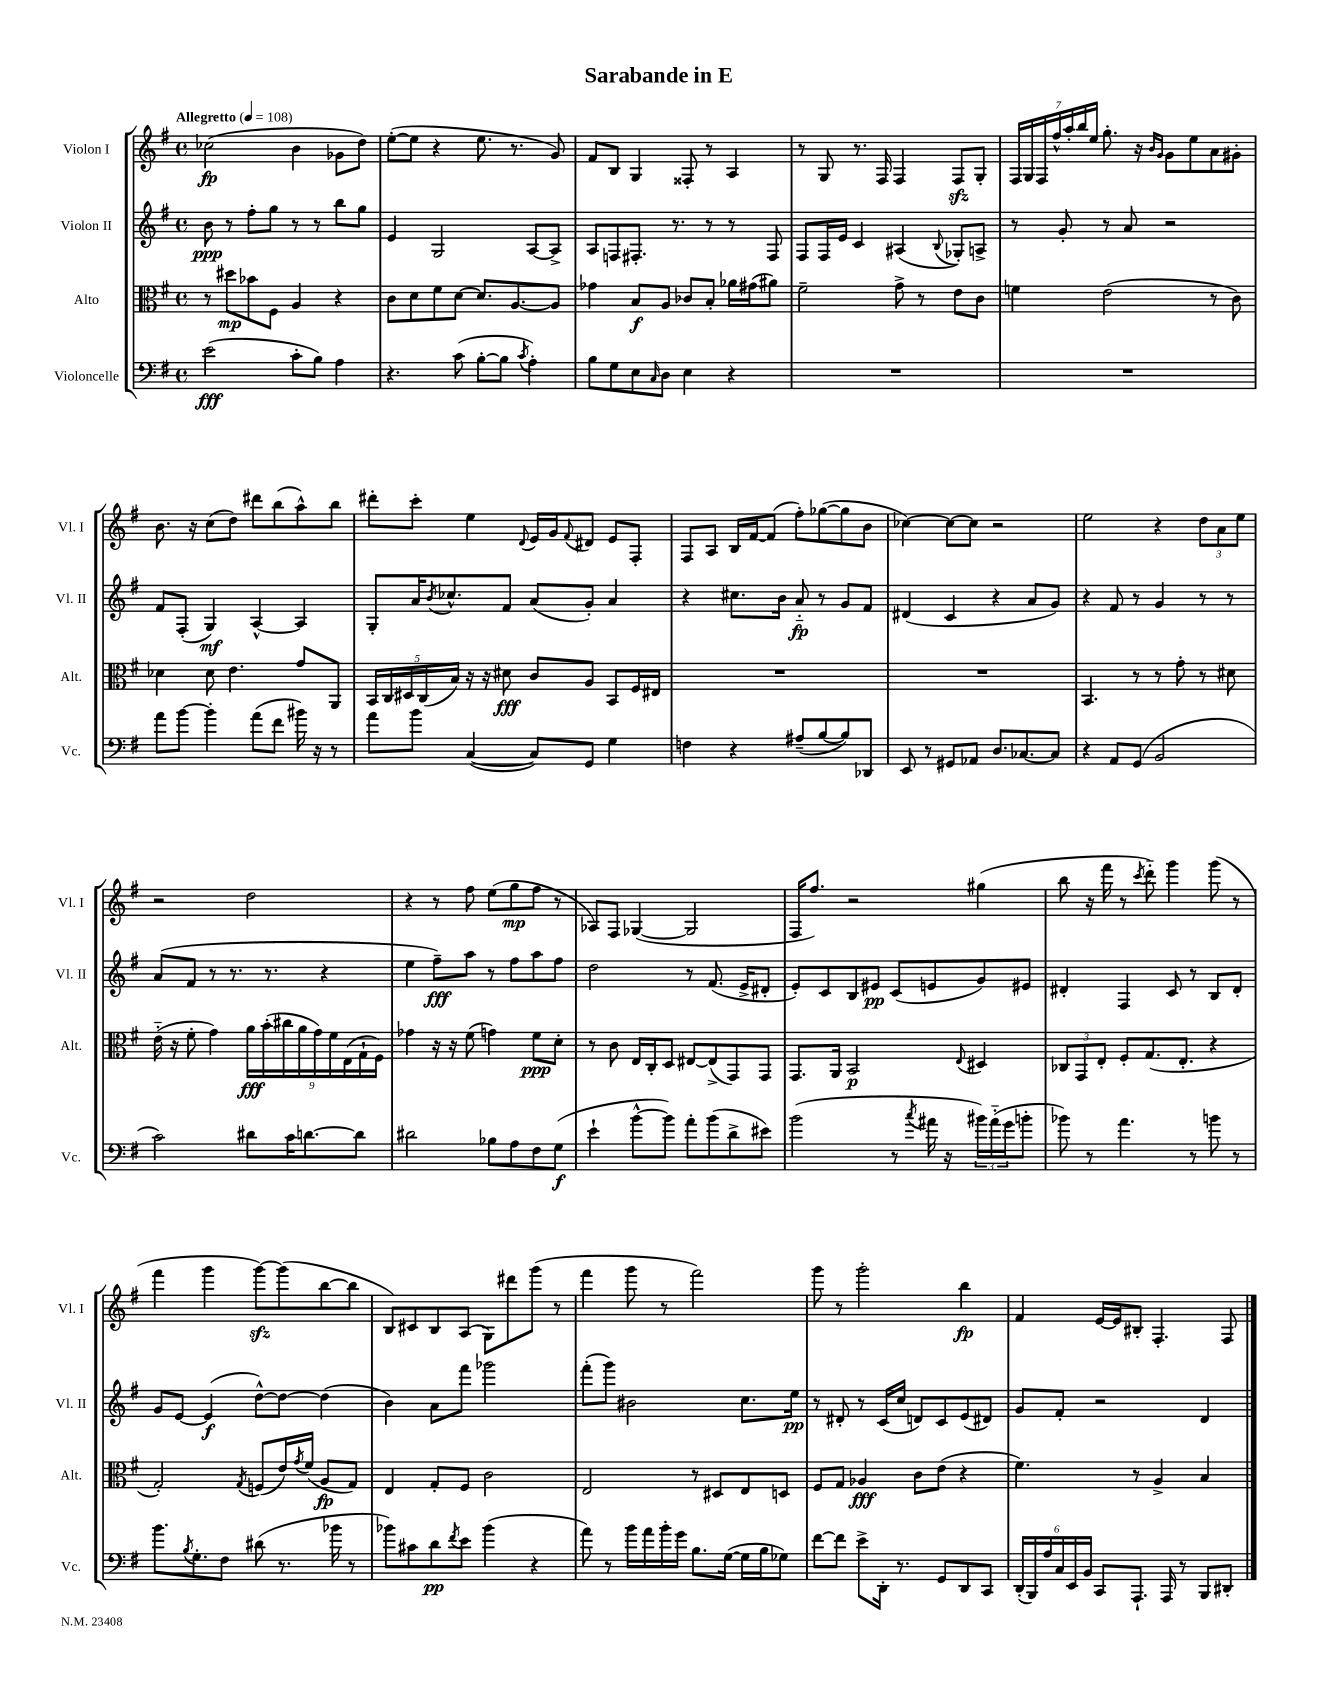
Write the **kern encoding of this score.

**kern	**kern	**kern	**kern
*staff4	*staff3	*staff2	*staff1
*clefF4	*clefC3	*clefG2	*clefG2
*k[f#]	*k[f#]	*k[f#]	*k[f#]
*M4/4	*M4/4	*M4/4	*M4/4
*met(c)	*met(c)	*met(c)	*met(c)
*MM108	*MM108	*MM108	*MM108
(2e\	8r	8b\	(2cc-\
.	8dd#\L	8r	.
.	8b-\	8ff#'\L	.
.	8F#\J	8gg\J	.
8c'\L	4A/	8r	4b\
8B\J)	.	8r	.
4A\	4r	8bb\L	8g-\L
.	.	8gg\J	8dd\J)
=	=	=	=
4.r	8c\L	4e/	([8ee'\L
.	8d\	.	8ee\]J
.	8f#\	2G/	4r
(8c\	[8d\J	.	.
[8B'\L	8.d/]L	.	8.ee\
8B\]J	.	.	.
.	[8.A/	.	8.r
8qc/	.	.	.
4A'\)	.	[8A/L	.
.	8A/]J	8A^/]J	8g/)
=	=	=	=
8B\L	4g-\	8A/L	8f#/L
8G\	.	8F/	8B/J
8E\	8B/L	8.F#'/J	4G/
16qqC/	.	.	.
8D\J	8A/J	.	.
.	.	8.r	.
4E\	8c-/L	.	8F##'/
.	8B'/J	8r	8r
4r	16a-\LL	8r	4A/
.	(16g#\J	.	.
.	8a#\J)	8F#/	.
=	=	=	=
1r	2f#~\	8F#/L	8r
.	.	16F#/L	8G/
.	.	16e/JJ	.
.	.	4c/	8.r
.	.	.	16F#/
.	8g^\	(4A#/	4F#/
.	8r	.	.
.	.	8qqB/	.
.	8e\L	8G-'/L)	8F#/L
.	8c\J	8A^/J	8G'/J
=	=	=	=
1r	4f\	8r	28F#/LL
.	.	.	28G/
.	.	.	28F#/
.	.	.	28ff#^^/
.	.	8g'/	.
.	.	.	28aa'/
.	.	.	28bb/
.	.	.	28ee/JJ
.	(2e\	8r	8.gg'\
.	.	8a/	.
.	.	.	16r
.	.	.	16qqb/LL
.	.	.	16qqg/JJ
.	.	2r	8g\L
.	.	.	8ee\
.	8r	.	8a\
.	8c\)	.	8g#'\J
=	=	=	=
8a\L	4d-\	8f#/L	8.b\
[8b\J	.	(8F#'/J	.
.	.	.	16r
4b'\]	8d-\	4G/)	(8cc\L
.	4.e\	.	8dd\J)
(8a\L	.	[4A^^/	8ddd#\L
8f#\J	.	.	(8bb\
16b#\)	8g/L	4A/]	8aa^^\)
16r	.	.	.
8r	8AA/J	.	8bb\J
=	=	=	=
8a\L	20BB/LL	8G'/L	8ddd#'\L
.	20C/	.	.
.	20D#/	.	.
8b\J	.	16a/K	8ccc'\J
.	(20C/	.	.
.	.	8qb/	.
.	.	8.cc-^^/	.
.	20B/JJ)	.	.
([4C/	16r	.	4ee\
.	16r	.	.
.	8d#\	8f#/J	.
.	.	.	8qqd/
8C/]L)	8c/L	(8a/L	16e/LL
.	.	.	16g/J
.	.	.	8qqf#/
8GG/J	8A/J	8g'/J)	8d#/J
4G\	8BB/L	4a/	8e/L
.	16F#/L	.	8F#'/J
.	16E#/JJ	.	.
=	=	=	=
4F\	1r	4r	8F#/L
.	.	.	8A/J
4r	.	8.cc#\L	16B/LL
.	.	.	[16f#/J
.	.	.	(8f#/]J
.	.	16b\Jk	.
(8A#~/L	.	8a'~/	8ff#'\L)
[8B/	.	8r	([8gg-\
8B/])	.	8g/L	8gg-\]
8DD-/J	.	8f#/J	8b\J
=	=	=	=
8EE/	1r	(4d#/	[4cc-\)
8r	.	.	.
8GG#/L	.	4c/	8cc-\_L
8AA-/J	.	.	8cc-\]J
8.D/L	.	4r	2r
[8.C-/	.	.	.
.	.	8a/L	.
8C-/]J	.	8g/J)	.
=	=	=	=
4r	4.BB/	4r	2ee\
8AA/L	.	8f#/	.
(8GG/J	8r	8r	.
2BB/	8r	4g/	4r
.	8g'\	.	.
.	8r	8r	12dd\L
.	.	.	12a\
.	8d#\	8r	.
.	.	.	12ee\J
=	=	=	=
2c\)	(16e'~\	(8a/L	2r
.	16r	.	.
.	8f#'\	8f#/J	.
.	4g\)	8r	.
.	.	8.r	.
8d#\L	18a\LL	.	2dd\
.	(18b'\	.	.
.	.	8.r	.
.	18cc#\	.	.
16c\K	.	.	.
.	18a\	.	.
[8.d\	.	.	.
.	18g\)	.	.
.	.	4r	.
.	18f#\	.	.
.	(18E\	.	.
8d\]J	.	.	.
.	18G`\	.	.
.	18F#\JJ)	.	.
=	=	=	=
2d#\	4g-\	4ee\	4r
.	16r	8ff#~\L)	8r
.	16r	.	.
.	(8f#\	8aa\J	8ff#\
8B-\L	4g\)	8r	(8ee\L
8A\	.	8ff#\L	8gg\
8F#\	8f#\L	8aa\	8ff#\J
(8G\J	8d'\J	8ff#\J	8r
=	=	=	=
4e`\	8r	2dd\	8A-/L)
.	8c\	.	8F#/J
[8b^^\L	16E/LL	.	([4G-/
.	16C'/J	.	.
8b\]J)	8D/J	.	.
8a'\L	[8E#/L	8r	2G-/]
(8b\	(8E#^/]	(8.f#/	.
8d^\	8GG/)	.	.
.	.	16e^/LK	.
8e#\J)	8GG/J	8d#'/J	.
=	=	=	=
(2b\	8.GG/L	8e'/L)	16F#/LK
.	.	.	8.ff#/J)
.	.	8c/	.
.	16AA/Jk	.	.
.	2BB/	8B/	2r
.	.	8e#/J	.
8r	.	(8c/L	.
8qcc/	.	.	.
16a#\	.	8e/	.
16r	.	.	.
.	8qqE/	.	.
24b#\LL)	4D#/	8g/)	(4gg#\
(24a#'~\	.	.	.
24g\J	.	.	.
8b'\J	.	8e#/J	.
=	=	=	=
8b-\)	12C-/L	4d#'/	8bb\
.	12GG/	.	.
8r	.	.	16r
.	12E'/J	.	.
.	.	.	16fff#\
4.a\	8F#'/L	4F#/	8r
.	.	.	8qccc/
.	(8.G/	.	8ddd'~\)
.	.	8c/	4ggg\
.	8.E'/J	.	.
8r	.	8r	.
8b\	4r	8B/L	(8ggg\
8r	.	8d#'/J	8r
=	=	=	=
8.b\L	2G'/)	8g/L	4fff#\
.	.	[8e/J	.
8qB/	.	.	.
8.G'\	.	.	.
.	.	(4e/]	4ggg\
8F#\J	.	.	.
.	8qG/	.	.
(8d#\	(8F/L	[8dd^^\L)	[8ggg\L)
8.r	16e/L)	8dd\_J	(8ggg\]
.	8qg/	.	.
.	(16f#/JJ	.	.
.	8A/L	(4dd\]	[8bb\
16b-\	.	.	.
8r	8G/J)	.	8bb\]J
=	=	=	=
8b-\L)	4E/	4b\)	8B/L)
8c#\	.	.	8c#/
8d\	8G'/L	8a\L	8B/
8qf#/	.	.	.
8e\J	8F#/J	8fff#\J	(8A/J
(4b-\	2c\	2ggg-\	8G\L)
.	.	.	8ddd#\
4r	.	.	(8ggg\J
.	.	.	8r
=	=	=	=
8a\)	2E/	(8fff#'\L	4fff#\
8r	.	8ggg\J)	.
16b\LL	.	2b#\	8ggg\
16a\	.	.	.
16b'\	.	.	8r
16g\JJ	.	.	.
8.B\L	8r	.	2fff#\)
.	8D#/L	.	.
([16G\Jk	.	.	.
16G\]LL	8E/	8.cc\L	.
16B\J	.	.	.
8G-\J)	8D/J	.	.
.	.	16ee\Jk	.
=	=	=	=
[8f#\L	8F#/L	8r	8ggg\
8f#\]J	8G/J	8d#'/	8r
8e^\L	4A-/	8r	2ggg'\
16DD'\Jk	.	(16c/LL	.
8.r	.	16cc/JJ	.
.	8c\L	8d/L)	.
8GG/L	(8e\J	8c/	.
8DD/	4r	(8e/	4bb\
8CC/J	.	8d#/J)	.
=	=	=	=
(24DD'/LL	4.f#\)	8g/L	4f#/
24BBB/)	.	.	.
24A/	.	.	.
24C/	.	8f#'/J	.
24EE/	.	.	.
24BB/JJ	.	.	.
8CC/L	.	2r	[16e/LL
.	.	.	16e/]J
8.AAA`/J	8r	.	8B#'/J
.	4A^/	.	4.F#'/
16AAA/	.	.	.
8r	.	.	.
8BBB/L	4B/	4d/	.
8DD#'/J	.	.	8F#/
==	==	==	==
*-	*-	*-	*-
